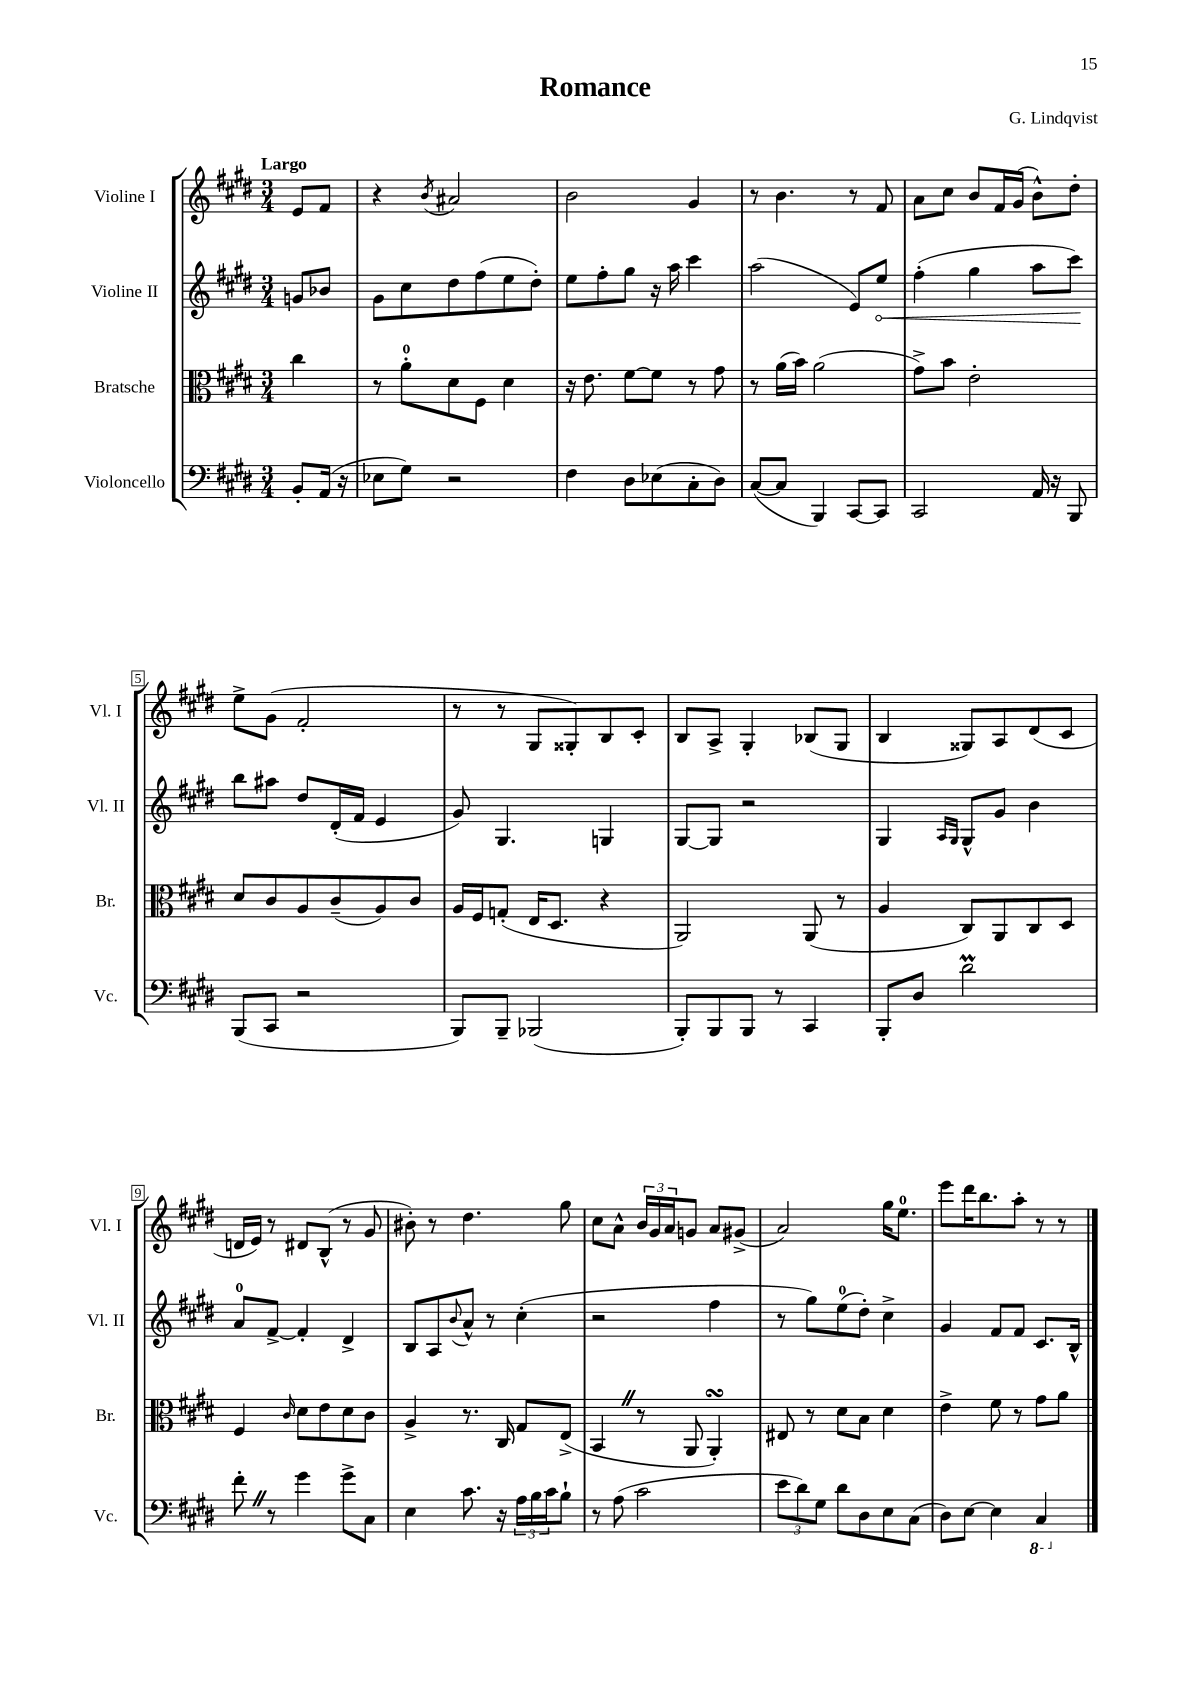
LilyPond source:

\header { title = "Romance" composer = "G. Lindqvist" }
<<
\new StaffGroup <<
\new Staff = "s0" \with { instrumentName = "Violine I" shortInstrumentName = "Vl. I" } {
    \clef treble \key e \major \numericTimeSignature \time 3/4 \partial 4 \tempo "Largo"
    e'8 fis'8 |
    r4 \acciaccatura { b'8 } ais'2 |
    b'2 gis'4 |
    r8 b'4. r8 fis'8 |
    a'8 cis''8 b'8 fis'16 gis'16( b'8-^) dis''8-. |
    e''8-> gis'8( fis'2-. |
    r8 r8 gis8 gisis8-.) b8 cis'8-. |
    b8 a8-> gis4-. bes8( gis8 |
    b4 gisis8) a8 dis'8( cis'8 |
    d'16 e'16) r8 dis'8 b8-^( r8 gis'8 |
    bis'8-.) r8 dis''4. gis''8 |
    cis''8 a'8-^ \tuplet 3/2 { b'16 gis'16 a'16 } g'8 a'8 gis'8->( |
    a'2) gis''16 e''8.-0 |
    e'''8 dis'''16 b''8. a''8-. r8 r8 \bar "|." |
}
\new Staff = "s1" \with { instrumentName = "Violine II" shortInstrumentName = "Vl. II" } {
    \clef treble \key e \major \numericTimeSignature \time 3/4 \partial 4
    g'8 bes'8 |
    gis'8 cis''8 dis''8 fis''8( e''8 dis''8-.) |
    e''8 fis''8-. gis''8 r16 a''16 cis'''4 |
    a''2( e'8) \once \override Hairpin.circled-tip = ##t e''8\< |
    fis''4-.( gis''4 a''8 cis'''8\!) |
    b''8 ais''8 dis''8 dis'16-.( fis'16 e'4 |
    gis'8) gis4. g4 |
    gis8~ gis8 r2 |
    gis4 \grace { a16 gis16 } gis8-^ gis'8 b'4 |
    a'8-0 fis'8~-> fis'4-. dis'4-> |
    b8 a8 \appoggiatura { b'8 } a'8-^ r8 cis''4-.( |
    r2 fis''4 |
    r8 gis''8) e''8-0( dis''8-.) cis''4-> |
    gis'4 fis'8 fis'8 cis'8. b16-^ \bar "|." |
}
\new Staff = "s2" \with { instrumentName = "Bratsche" shortInstrumentName = "Br." } {
    \clef alto \key e \major \numericTimeSignature \time 3/4 \partial 4
    cis''4 |
    r8 a'8-0-. dis'8 fis8 dis'4 |
    r16 e'8. fis'8~ fis'8 r8 gis'8 |
    r8 a'16( b'16) a'2( |
    gis'8->) b'8 e'2-. |
    dis'8 cis'8 a8 cis'8--( a8) cis'8 |
    a16 fis16 g8-.( e16 dis8. r4 |
    a,2) a,8( r8 |
    a4 cis8) a,8 cis8 dis8 |
    fis4 \grace { cis'16 } dis'8 e'8 dis'8 cis'8 |
    a4-> r8. cis16 gis8 e8->( |
    b,4 \once \override BreathingSign.text = \markup { \musicglyph "scripts.caesura.straight" } \breathe r8 a,8 a,4-.\turn) |
    eis8 r8 dis'8 b8 dis'4 |
    e'4-> fis'8 r8 gis'8 a'8 \bar "|." |
}
\new Staff = "s3" \with { instrumentName = "Violoncello" shortInstrumentName = "Vc." } {
    \clef bass \key e \major \numericTimeSignature \time 3/4 \partial 4
    b,8-. a,16( r16 |
    ees8 gis8) r2 |
    fis4 dis8 ees8( cis8-. dis8) |
    cis8~( cis8 b,,4) cis,8~ cis,8 |
    cis,2 a,16 r16 b,,8 |
    b,,8( cis,8 r2 |
    b,,8) b,,8-- bes,,2( |
    b,,8-.) b,,8 b,,8 r8 cis,4 |
    b,,8-. dis8 dis'2\prall |
    fis'8-. \once \override BreathingSign.text = \markup { \musicglyph "scripts.caesura.straight" } \breathe r8 gis'4 gis'8-> cis8 |
    e4 cis'8. r16 \tuplet 3/2 { a16 b16 cis'16 } b8-! |
    r8 a8( cis'2 |
    \tuplet 3/2 { e'8 dis'8) gis8 } dis'8 dis8 e8 cis8( |
    dis8) e8~ e4 \ottava #-1 cis,4 \ottava #0 \bar "|." |
}
>>
>>
\layout { \context { \Score \override BarNumber.stencil = #(make-stencil-boxer 0.1 0.3 ly:text-interface::print) } }
